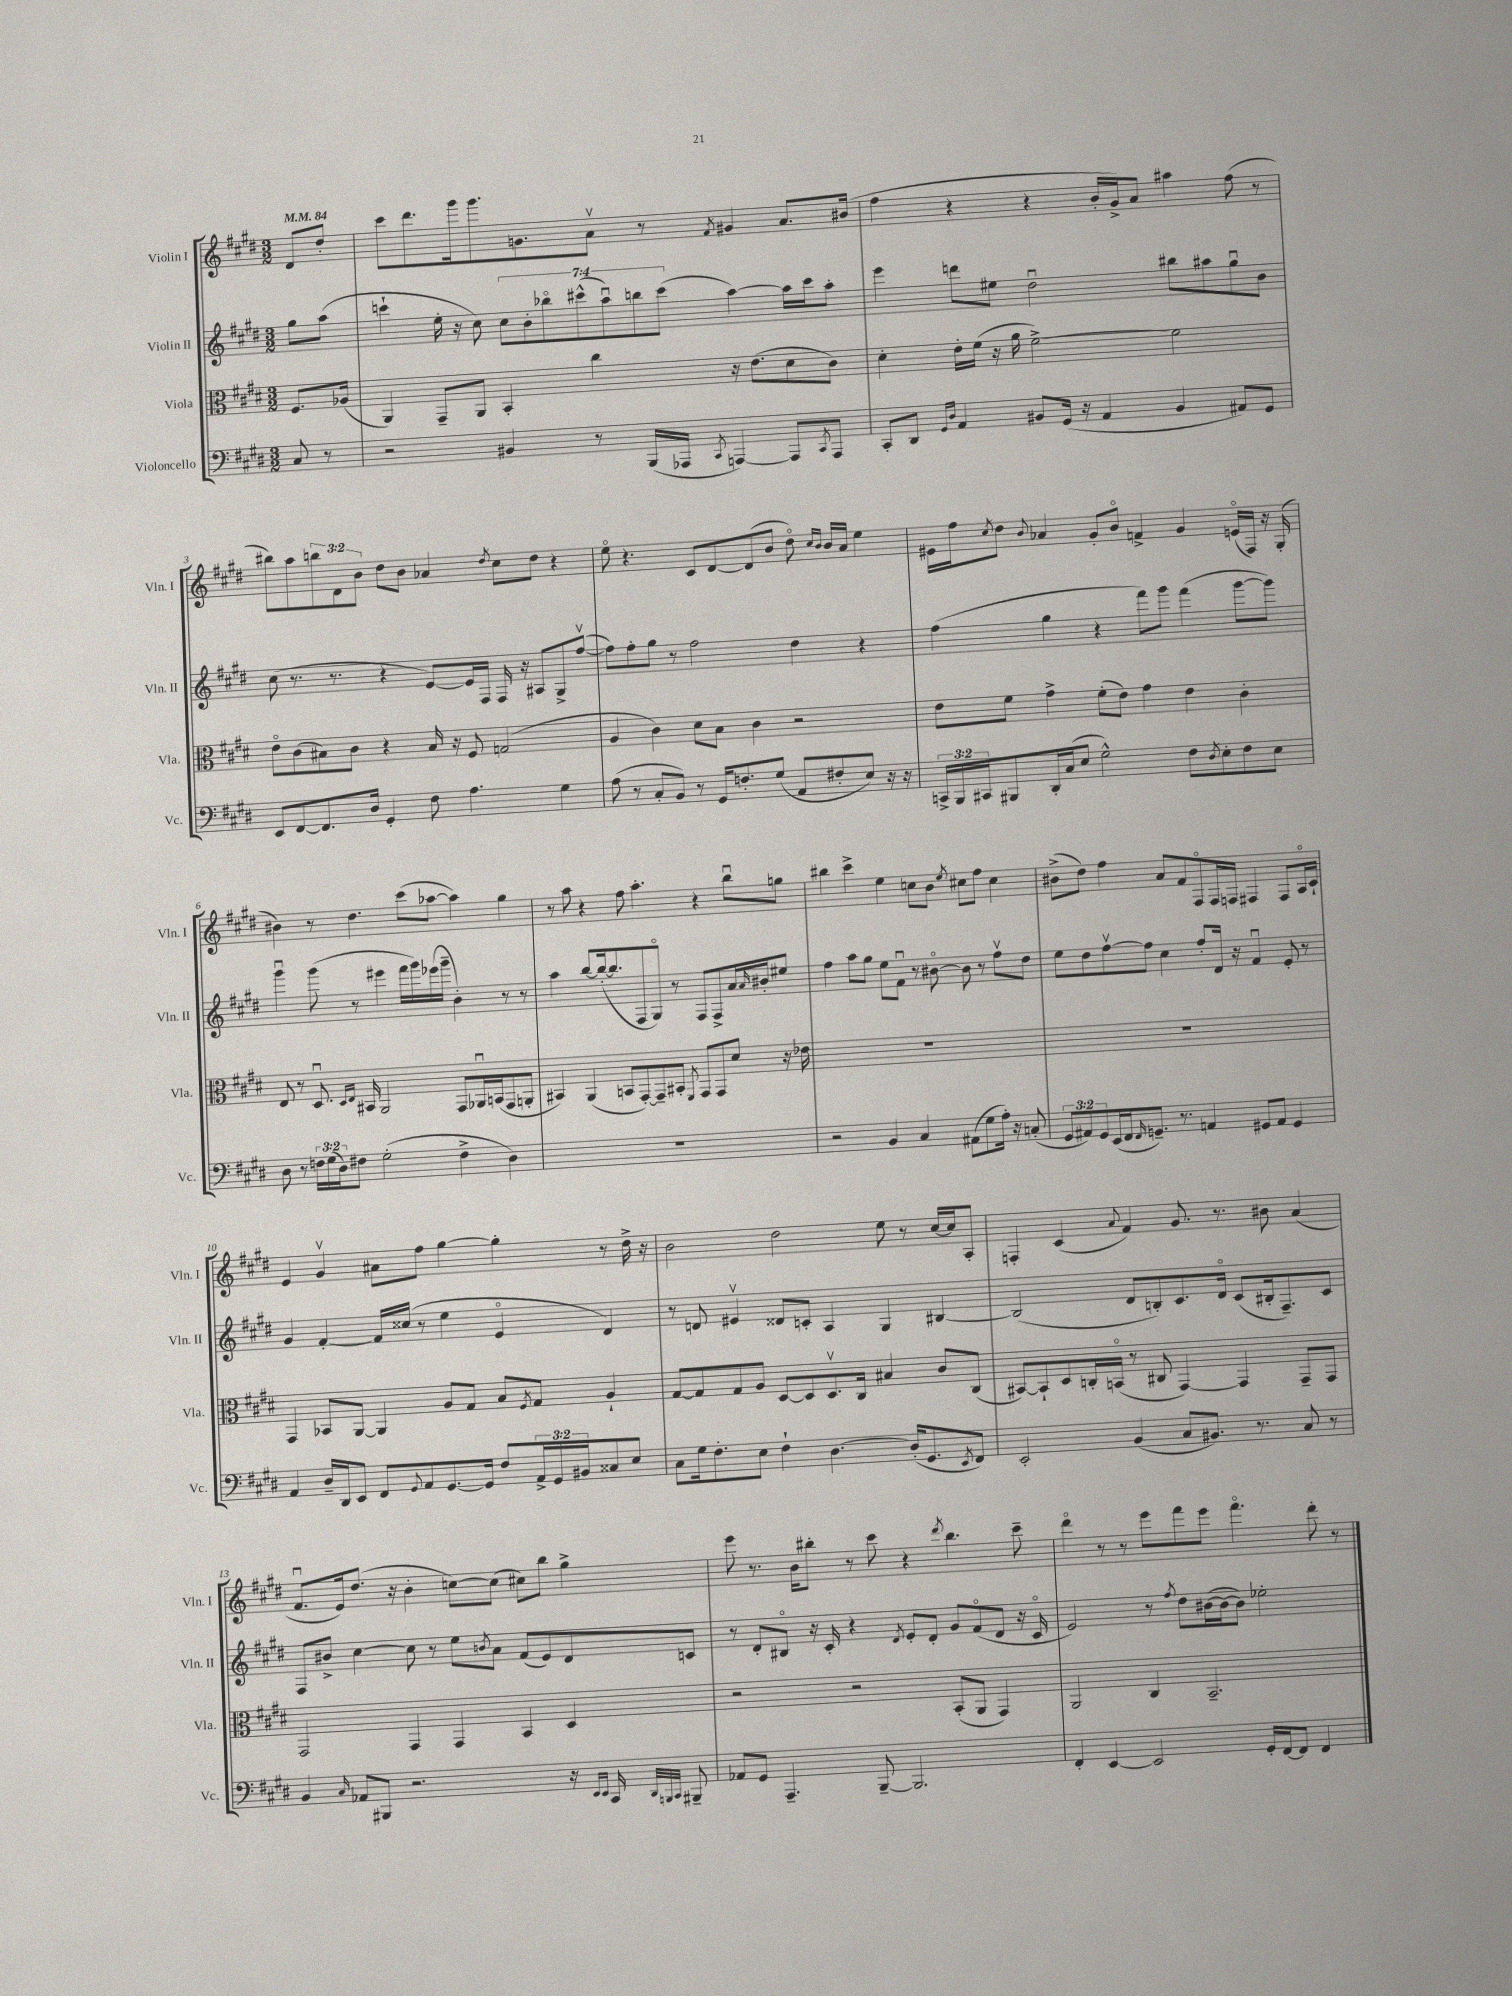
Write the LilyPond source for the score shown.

<<
\new StaffGroup <<
\new Staff = "s0" \with { instrumentName = "Violin I" shortInstrumentName = "Vln. I" } {
    \clef treble \key e \major \numericTimeSignature \time 3/2 \override Staff.TupletNumber.text = #tuplet-number::calc-fraction-text \partial 4 \tempo 4 = 84
    dis'8 dis''8-. |
    cis'''8 dis'''8. gis'''16 gis'''8. g'8. a'8\upbow r8 \acciaccatura { fis'8 } gis'4 a'8. bis'16( |
    fis''4 r4 r4 b'16-. gis'16->) a'8 ais''4 fis''8( r8 |
    bis''8) a''8 \tuplet 3/2 { b''8 dis'8 b'8 } dis''8 b'8 aes'4 \acciaccatura { dis''8 } cis''8 dis''8 r4 |
    e''8\flageolet r4. cis'8 dis'8~ dis'8( b'8 dis''8\flageolet) \grace { cis''16 b'16 } b'16 a'16 e''4 |
    eis'16 fis''16 \acciaccatura { cis''8 } dis''8 \appoggiatura { b'8 } aes'4 gis'8-. b'8\flageolet f'4-> gis'4 e'16\flageolet( fis16) r16 gis16-.( |
    bis'4) r8 dis''4. cis'''8( aes''8~ aes''4) gis''4 |
    r8 a''8 r4 fis''8 a''4.-. r4 b''8\downbow g''8 |
    bis''4 cis'''4-> e''4 c''8 b'8 \acciaccatura { e''8 } cis''8 fis''8 cis''4 |
    bis'8->( dis''8) fis''4 a'8 fis'8 fis8\flageolet fis16 f16 fis4 fis8 a16\flageolet cis'16-! |
    e'4 gis'4\upbow ais'8 fis''8 gis''4~ gis''4-. r8 dis''16-> r16 |
    b'2 dis''2 e''8 r8 cis''16~ cis''16 a8-. |
    f4-. cis'4( \appoggiatura { a'8 } fis'4) gis'8. r8. bis'8 a'4( |
    fis'8.\downbow e'16) dis''8.( r16 b'4-. c''8~) c''8( cis''8) b''8 gis''4-> |
    e'''8 r8. b'16 bis''8-. r8 cis'''8 r4 \acciaccatura { dis'''8 } bis''4. cis'''8-- |
    dis'''4\flageolet r8 r8 e'''8 fis'''8 e'''8 fis'''4.\flageolet dis'''8-. r8 \bar "|." |
}
\new Staff = "s1" \with { instrumentName = "Violin II" shortInstrumentName = "Vln. II" } {
    \clef treble \key e \major \numericTimeSignature \time 3/2 \override Staff.TupletNumber.text = #tuplet-number::calc-fraction-text \partial 4
    gis''8 a''8( |
    c'''4-! e''16-. r16 cis''8) \tuplet 7/4 { cis''8 b'8-. bes''8\flageolet cis'''8-^( a''8\downbow) b''8 cis'''8( } a''4~) a''16 cis'''16 a''8-. |
    e'''4 d'''8 eis''8 dis''2\downbow bis''8 ais''8 gis''8\downbow b'8 |
    cis''8( r8. r8. r4 e'8~) e'16 fis16 fis16 r16 ais8 gis8-> fis''8~\upbow( |
    fis''8) fis''8-. gis''8 r8 fis''2 dis''4 r4 |
    fis''4( gis''4 r4 fis'''8) gis'''8 fis'''4( gis'''8~ gis'''8) |
    gis'''4\downbow gis'''8( r8 eis'''4 fis'''16 gis'''16) ees'''16( gis'''16-- b'4-.) r8 r8 |
    a''4 b''8~ b''16~-.( b''8. fis8 gis8\flageolet) r8 fis8 fis8-> a'16 \grace { a'16 } bis'16-. eis''8 |
    fis''4 a''8 gis''8 e''8 fis'8\downbow r8 bis'8~\flageolet bis'8 r8 fis''8\upbow dis''8 |
    e''8 dis''8 fis''8~\upbow fis''8 cis''4 fis''8-. dis'16 r16 fis'4\downbow e'8-. r8 |
    gis'4 fis'4~-. fis'16 cisis''16( r8 e''4 e'4\flageolet dis'4) |
    r8 d'8 eis'4\upbow disis'8 c'8-. a4 gis4 bis4~ |
    bis2( dis'8 b8-.) cis'8. dis'16\flageolet cis'8( bis16-. fis8.--) cis'8 |
    fis8 bis'8-> cis''4~ cis''8 r8 e''8 \acciaccatura { b'8 } a'8 fis'8( e'8) dis'8 c'8 |
    r8 dis'8-. bis8\flageolet r16 cis'16-. r4 \acciaccatura { dis'8 } e'8-. dis'8-. gis'8 fis'8\flageolet( dis'8 r16 cis'16\flageolet |
    e'2) r8 \acciaccatura { fis''8 } dis''8 bis'16~( bis'16~ bis'8) ees''2-. \bar "|." |
}
\new Staff = "s2" \with { instrumentName = "Viola" shortInstrumentName = "Vla." } {
    \clef alto \key e \major \numericTimeSignature \time 3/2 \partial 4
    fis8. aes16( |
    a,4) gis,8-- a,8 b,4-. cis''4 r16 e'8.( dis'8 cis'8) |
    dis'4-. e'16-. fis'16( r16 a'16 fis'2~->) fis'2 |
    e'8\flageolet cis'8( bis8) cis'8 r4 bis16 r16 fis8 g2( |
    a4 cis'4) dis'8 b8 cis'4 r2 |
    e'8 fis'8 gis'4-> fis'8-.( e'8) gis'4 e'4 cis'4-. |
    e8 r8 dis8.\downbow \grace { dis16 e16 } bis,16 a,2 gis,8 aes,16\downbow b,16( gis,8 a,8-. |
    bis,4) a,4( b,8 gis,8~-.) gis,8-- bis,8-. \acciaccatura { fis,8 } gis,8 gis,8 dis'8 r16 ees'16 |
    R1. |
    R1. |
    gis,4 bes,8 a,8~ a,4 a8 gis8 b8 \acciaccatura { fis8 } gis8 a4-! |
    gis8~ gis8 gis8 a8 dis8~ dis8 dis8.\upbow cis16 bis4 cis'8 cis8( |
    bis,8~) bis,8-! dis8 c16-. b,16\flageolet( r8 cis8 gis,4~) gis,4 gis,8-- gis,8 |
    gis,2 gis,4 gis,4 b,4 dis4 |
    r2 r2 b,8-.( a,8 gis,4) |
    a,2 cis4 b,2.-- \bar "|." |
}
\new Staff = "s3" \with { instrumentName = "Violoncello" shortInstrumentName = "Vc." } {
    \clef bass \key e \major \numericTimeSignature \time 3/2 \override Staff.TupletNumber.text = #tuplet-number::calc-fraction-text \partial 4
    cis8 r8 |
    r2 bis,4 r8 b,,16( aes,,16 \acciaccatura { cis,8 } a,,4~) a,,8 \acciaccatura { cis,8 } a,,8 |
    cis,8-. dis,8 \grace { gis,16 dis16 } a,4 bis,8 gis,16( r16 a,4 bis,4 ais,8) gis,8 |
    e,8 fis,8~ fis,8. dis16 gis,4-. fis8 a4. gis4 |
    a8( r8 cis8-. b,8) r8 gis,16 f8.-. gis8( a,8 fis8-. e8) r16 r16 |
    \tuplet 3/2 { c,16-> b,,16 cis,16 } bis,,8 dis,16-. cis16( e8 gis2-^) fis8 \acciaccatura { dis8 } e8-. fis8 e8 |
    dis8 r8 \tuplet 3/2 { f16 gis16( dis16) } fis8 gis2-.( fis4-> dis4) |
    R1. |
    r2 b,4 cis4 ais,8( gis8 a16-.) r16 c8-.( |
    \tuplet 3/2 { gis,8 ais,8) gis,8 } e,16( fis,16 \grace { fis,16 } g,8.--) r8. a,4 gis,8 a,8 gis,4 |
    a,4 dis16-- dis,16 e,8 fis,8 \appoggiatura { gis,8 } a,8 gis,8.~ gis,16 fis8 \tuplet 3/2 { a,16-> gis,16 bis,16 } cisis8 e8 |
    cis8 gis16 fis8.-. e8 fis4-! dis4.~ dis16-.( gis,8. \acciaccatura { e,8 } fis,8) |
    e,2-. b,4( cis8 bis,8.) r8. cis8 r8 |
    b,4 \grace { cis16 } aes,8 bis,,8 r2. r16 \grace { e,16 e,16 } cis,16 \grace { dis,32 b,,32 cis,32 } bis,,8-- |
    aes,8 gis,8 a,,4.-- b,,8~-- b,,2. |
    fis,4-. e,4~ e,2 gis,16-. fis,16~ fis,8 fis,4 \bar "|." |
}
>>
>>
